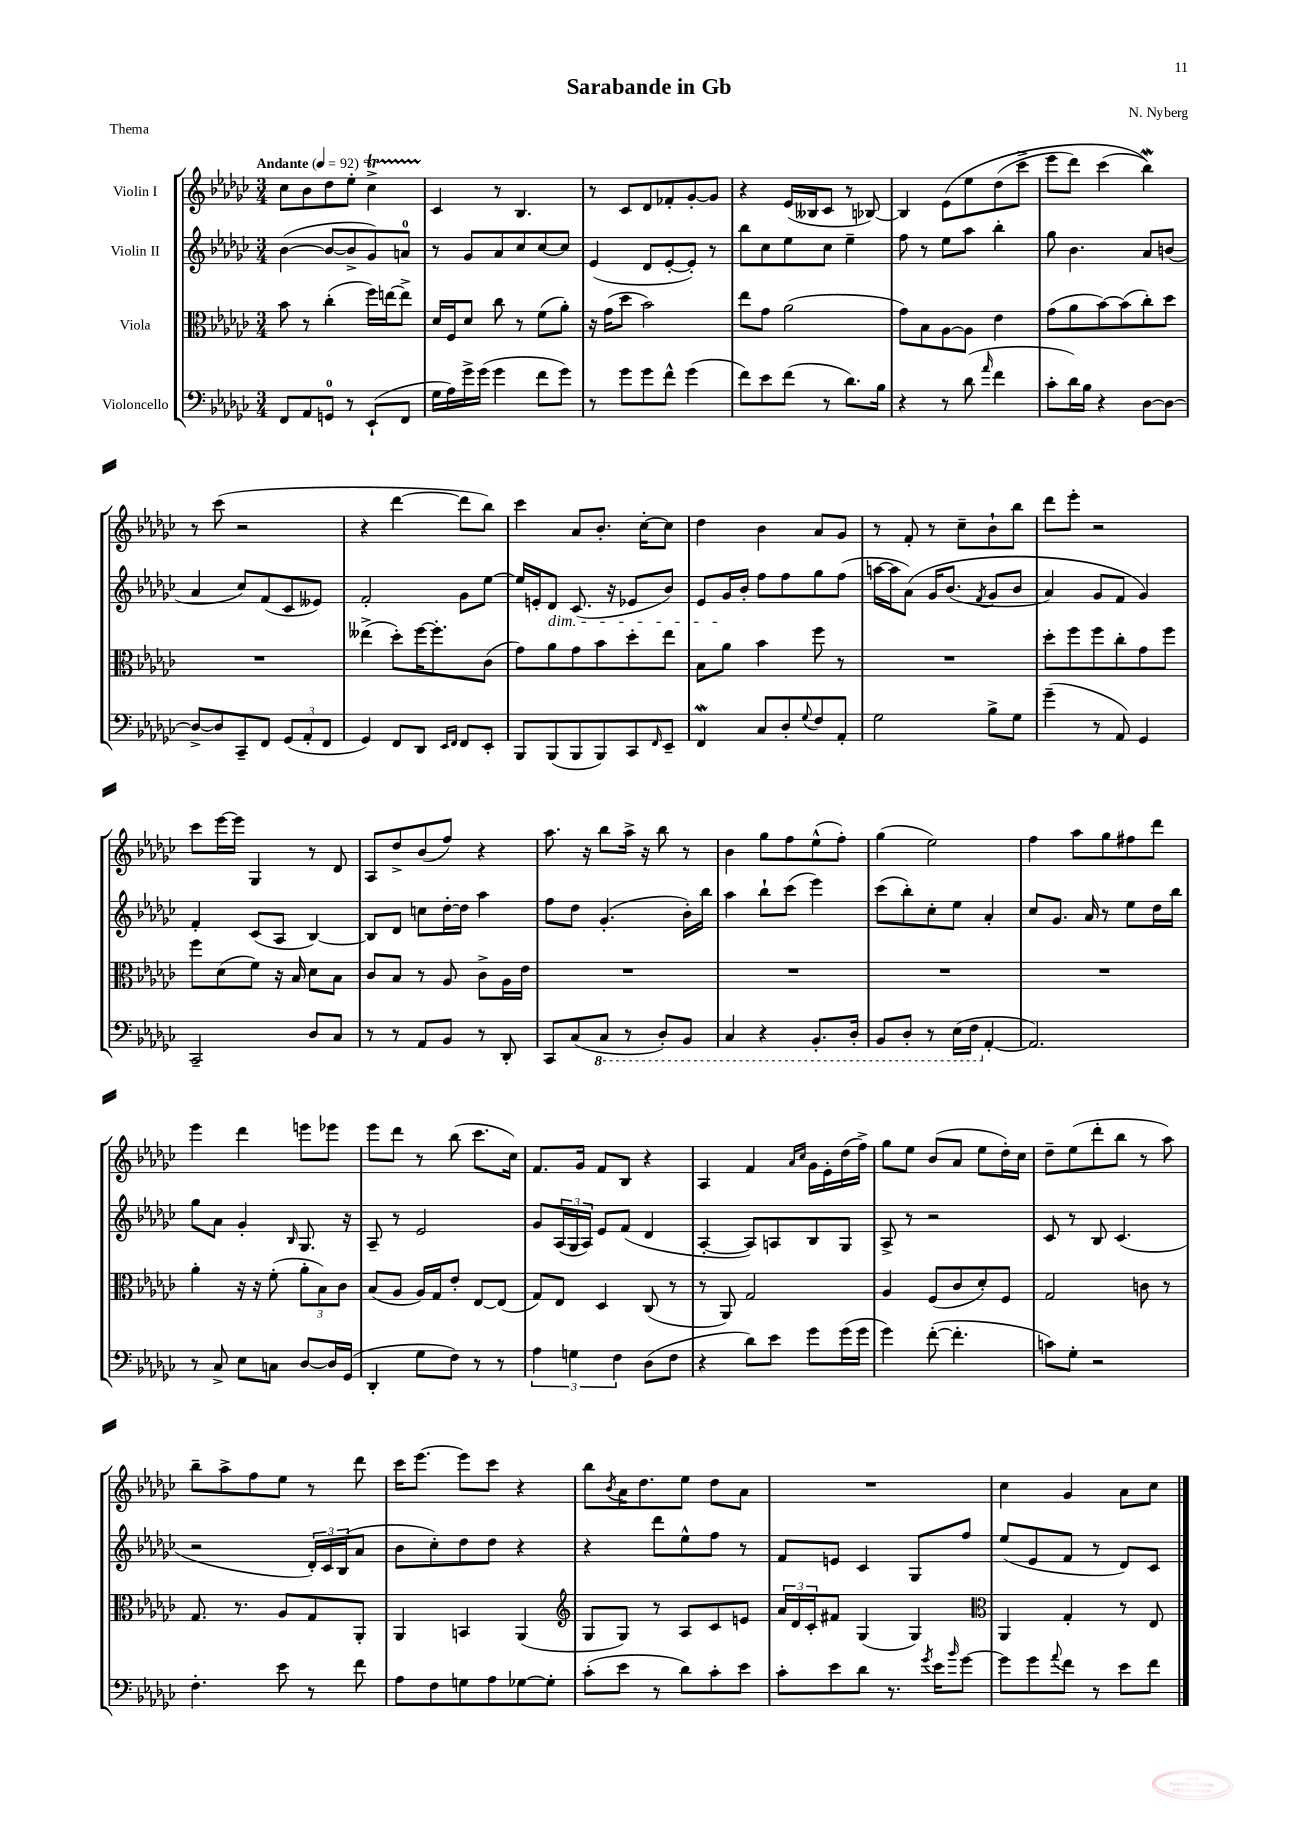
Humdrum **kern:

**kern	**kern	**kern	**kern
*part4	*part3	*part2	*part1
*staff4	*staff3	*staff2	*staff1
*I"Violoncello	*I"Viola	*I"Violin II	*I"Violin I
*clefF4	*clefC3	*clefG2	*clefG2
*k[b-e-a-d-g-c-]	*k[b-e-a-d-g-c-]	*k[b-e-a-d-g-c-]	*k[b-e-a-d-g-c-]
*M3/4	*M3/4	*M3/4	*M3/4
*MM92	*MM92	*MM92	*MM92
=1	=1	=1	=1
!	!	!	!LO:TX:a:B:t=Andante
8FF/L	8b-\	([4b-\	8cc-\L
8AA-/	8r	.	8b-\
8GGn/J	(4cc-'\	8b-/L_	8dd-\
8r	.	8b-^/]	8ee-'\J
(8EE-`/L	16ff\LL)	8g-/)	4cc-T^\
.	[16een\J	.	.
8FF/J	8ee^\J]	8an/J	.
=2	=2	=2	=2
16G-\LL	16d-/LL	8r	4c-/
16A-\)	16F/J	.	.
16g-^\	8d-/J	8g-/L	.
(16g-\JJ	.	.	.
4g-\	8cc-\	8a-/	8r
.	8r	8cc-/	4.B-/
8f\L	(8f\L	[8cc-/	.
8g-\J)	8a-'\J)	8cc-/J]	.
=3	=3	=3	=3
8r	16r	(4e-/	8r
.	(16g-\KL	.	.
8g-\L	8dd-\J	.	8c-/L
8g-\	2b-\)	8d-/L	8d-/
8f^^\J	.	[8e-'/	8f-X'/
(4g-\	.	8e-'/J])	[8g-'/
.	.	8r	8g-/J]
=4	=4	=4	=4
8f\L)	8ee-\L	8bb-\L	4r
8e-\	8g-\J	8cc-\	.
(8f\J	(2a-\	8ee-\	(16e-/LL
.	.	.	16B--X/J
8r	.	8cc-\J	8c-/J
8.d-\L)	.	4ee-~\	8r
.	.	.	[8B-X/)
16B-\Jk	.	.	.
=5	=5	=5	=5
4r	8g-\L)	8ff\	4B-/]
.	8B-\	8r	.
8r	[8A-\	8ee-\L	(8e-\L
(8d-\	8A-\J]	8aa-\J	8ee-\
16qqa-/	.	.	.
4f\	4e-\	4bb-'\	(8dd-\
.	.	.	8ccc-^\J
=6	=6	=6	=6
8c-'\L	(8g-\L	8gg-\	8eee-\L
16d-\L)	8a-\	4.b-\	8ddd-\J)
16B-\JJ	.	.	.
4r	[8b-\)	.	(4ccc-\
.	(8b-\]	.	.
[8D-\L	8cc-'\)	8a-/L	4bb-W\))
8D-\J_	8dd-\J	(8bn/J	.
!!LO:LB:g=z
=7	=7	=7	=7
8D-^/L_	2.r	4a-/	8r
8D-/]	.	.	(8ccc-\
8CC-~/	.	8cc-/L)	2r
8FF/J	.	(8f/	.
(12GG-/L	.	8c-/	.
12AA-'/	.	.	.
.	.	8e--X/J)	.
12FF/J	.	.	.
=8	=8	=8	=8
4GG-/)	(4ee--X^\	2f'/	4r
8FF/L	8dd-'\L)	.	[4ddd-\
8DD-/J	[16ff\K	.	.
.	8.ff'\]	.	.
16qqEE-/LL	.	.	.
16qqFF/JJ	.	.	.
8FF/L	.	8g-\L	8ddd-\L]
8EE-'/J	(8c-\J	[8ee-\J	8bb-\J)
=9	=9	=9	=9
8BBB-/L	8g-\L)	16ee-/LL]	4ccc-\
.	.	16en'/J	.
!	!	!LO:TX:b:i:t=dim.	!
(8BBB-/	8a-\	8d-/J	.
8BBB-/	8g-\	(8.c-/	8a-/L
8BBB-/)	8b-\	.	8.b-'/J
.	.	16r	.
8CC-/	8dd-'\	8e-X/L	.
.	.	.	[16cc-'\KL
16qqFF/	.	.	.
8EE-~/J	8ee-\J	8b-/J)	8cc-\J]
=10	=10	=10	=10
4FFW/	8B-\L	8e-/L	4dd-\
.	8a-\J	16g-/L	.
.	.	16b-'/JJ	.
8C-/L	4b-\	8ff\L	4b-\
8D-'/	.	8ff\	.
8qqG-/	.	.	.
8F/	8ff\	8gg-\	8a-/L
8AA-'/J	8r	(8ff\J	8g-/J
=11	=11	=11	=11
2G-\	2.r	[16aan\LL	8r
.	.	16aa\J]	.
.	.	(8a-\J)	8f'/
.	.	16g-/KL	8r
.	.	(8.b-/J	.
.	.	.	8cc-~\L
.	.	8qf/	.
8B-^\L	.	8g-/L	8b-`\
8G-\J	.	8b-/J	8bb-\J
=12	=12	=12	=12
(4g-~\	8dd-'\L	4a-/)	8ddd-\L
.	8ff\	.	8eee-'\J
8r	8ff\	8g-/L	2r
8AA-/)	8cc-'\	8f/J	.
4GG-/	8g-\	4g-/)	.
.	8ff\J	.	.
!!LO:LB:g=z
=13	=13	=13	=13
2CC-~/	8ff\L	4f'/	8ccc-\L
.	(8d-\	.	[16eee-\L
.	.	.	16eee-\JJ]
.	8f\J)	(8c-/L	4G-/
.	16r	8A-/J	.
.	16B-/	.	.
8D-/L	8d-\L	[4B-/)	8r
8C-/J	8B-\J	.	8d-/
=14	=14	=14	=14
8r	8c-/L	8B-/L]	8A-/L
8r	8B-/J	8d-/J	8dd-^/
8AA-/L	8r	8ccn\L	(8b-/
8BB-/J	8A-/	[16dd-'\L	8ff/J)
.	.	16dd-\JJ]	.
8r	8c-^\L	4aa-\	4r
8DD-'/	16A-\L	.	.
.	16e-\JJ	.	.
=15	=15	=15	=15
8CC-/L	2.r	8ff\L	8.aa-\
(8C-/	.	8dd-\J	.
.	.	.	16r
*8ba	*	*	*
8CC-/J	.	(4.g-'/	8bb-\L
8r	.	.	16aa-^\Jk
.	.	.	16r
8DD-'/L)	.	.	8bb-\
8BBB-/J	.	16b-'\LL)	8r
.	.	16bb-\JJ	.
=16	=16	=16	=16
4CC-/	2.r	4aa-\	4b-\
4r	.	8bb-`\L	8gg-\L
.	.	(8ccc-\J	8ff\
8.BBB-'/L	.	4eee-\)	(8ee-^^\
.	.	.	8ff'\J)
16DD-'/Jk	.	.	.
=17	=17	=17	=17
8BBB-/L	2.r	(8ccc-\L	(4gg-\
8DD-'/J	.	8bb-'\)	.
8r	.	8cc-'\	2ee-\)
(16EE-\LL	.	8ee-\J	.
16FF\JJ	.	.	.
*X8ba	*	*	*
[4AA-'/	.	4a-'/	.
=18	=18	=18	=18
2.AA-/])	2.r	8cc-/L	4ff\
.	.	8.g-/J	.
.	.	.	8aa-\L
.	.	16a-/	.
.	.	8r	8gg-\
.	.	8ee-\L	8ff#X\
.	.	16dd-\L	8ddd-\J
.	.	16bb-\JJ	.
!!LO:LB:g=z
=19	=19	=19	=19
8r	4a-'\	8gg-\L	4eee-\
8C-^/	.	8a-\J	.
8E-\L	16r	4g-'/	4ddd-\
.	16r	.	.
8Cn\J	(8f'\	.	.
.	.	16qqB-/	.
[8D-/L	12a-'\L	8.G-/	8eeen\L
.	12B-\)	.	.
16D-/L]	.	.	8eee-X\J
.	12c-\J	.	.
(16GG-/JJ	.	16r	.
=20	=20	=20	=20
4DD-'/	(8B-/L	8A-~/	8eee-\L
.	8A-/J	8r	8ddd-\J
8G-\L	16A-/LL)	2e-/	8r
.	16G-/J	.	.
8F\J)	8e-'/J	.	(8bb-\
8r	[8E-/L	.	8.ccc-\L
8r	(8E-/J]	.	.
.	.	.	16cc-\Jk)
=21	=21	=21	=21
6A-\	8G-/L)	8g-/L	8.f/L
.	8E-/J	(24A-/L	.
6Gn\	.	24G-/	.
.	.	.	16g-/Jk
.	.	24A-/JJ)	.
.	4D-/	8e-/L	8f/L
6F\	.	.	.
.	.	(8f/J	8B-/J
(8D-\L	(8C-/	4d-/	4r
8F\J	8r	.	.
=22	=22	=22	=22
4r	8r	[4A-'/	4A-/
.	8AA-/)	.	.
8d-\L)	2G-/	8A-/L])	4f/
8e-\J	.	8An/	.
.	.	.	16qqa-/LL
.	.	.	16qqcc-/JJ
8g-\L	.	8B-/	16g-\LL
.	.	.	16e-'\
(16g-\L	.	8G-/J	(16dd-\
16g-\JJ	.	.	16ff^\JJ)
=23	=23	=23	=23
4g-\)	4A-/	8A-^/	8gg-\L
.	.	8r	8ee-\J
([8f'\	(8F/L	2r	(8b-/L
4.f'\]	8c-/	.	8a-/J
.	8d-'/)	.	8ee-\L
.	8F/J	.	16dd-'\L)
.	.	.	16cc-\JJ
=24	=24	=24	=24
8cn\L)	2G-/	8c-/	8dd-~\L
8G-'\J	.	8r	(8ee-\
2r	.	8B-/	8ddd-'\
.	.	(4.c-/	8bb-\J
.	8cn\	.	8r
.	8r	.	8aa-\)
!!LO:LB:g=z
=25	=25	=25	=25
4.F'\	8.G-/	2r	8bb-~\L
.	.	.	8aa-^\
.	8.r	.	.
.	.	.	8ff\
8e-\	8A-/L	.	8ee-\J
8r	8G-/	24d-'/LL)	8r
.	.	24c-/	.
.	.	(24B-/J	.
8f\	8AA-'/J	8a-/J	8ddd-\
=26	=26	=26	=26
8A-\L	4AA-/	8b-\L	16ccc-\KL
.	.	.	[8.eee-\J
8F\	.	8cc-'\)	.
8Gn\	4BBn/	8dd-\	8eee-\L]
8A-\	.	8dd-\J	8ccc-\J
[8G-X\	(4AA-/	4r	4r
8G-'\J]	.	.	.
=27	=27	=27	=27
*	*clefG2	*	*
(8c-'\L	8G-/L	4r	8bb-\L
.	.	.	8qb-/
8e-\J	8G-/J)	.	16a-\K
.	.	.	8.dd-\
8r	8r	8ddd-\L	.
8d-\L)	8A-/L	8ee-^^\	8ee-\J
8c-'\	8c-/	8ff\J	8dd-\L
8e-\J	8en/J	8r	8a-\J
=28	=28	=28	=28
8c-'\L	24a-/LL	8f/L	2.r
.	24d-/	.	.
.	24c-'/J	.	.
8e-\	8f#X/J	8en/J	.
8d-\J	(4G-/	4c-/	.
8.r	.	.	.
.	4G-/)	8G-/L	.
8qg-/	.	.	.
16e-\KL	.	.	.
16qqb-/	.	.	.
[8g-\J	.	8ff/J	.
=29	=29	=29	=29
*	*clefC3	*	*
8g-\L]	4AA-/	(8ee-/L	4cc-\
8g-\	.	8e-/	.
8qqa-/	.	.	.
8f\J	4G-'/	8f/J	4g-/
8r	.	8r	.
8e-\L	8r	8d-/L)	8a-\L
8f\J	8E-/	8c-/J	8cc-\J
==	==	==	==
*-	*-	*-	*-
